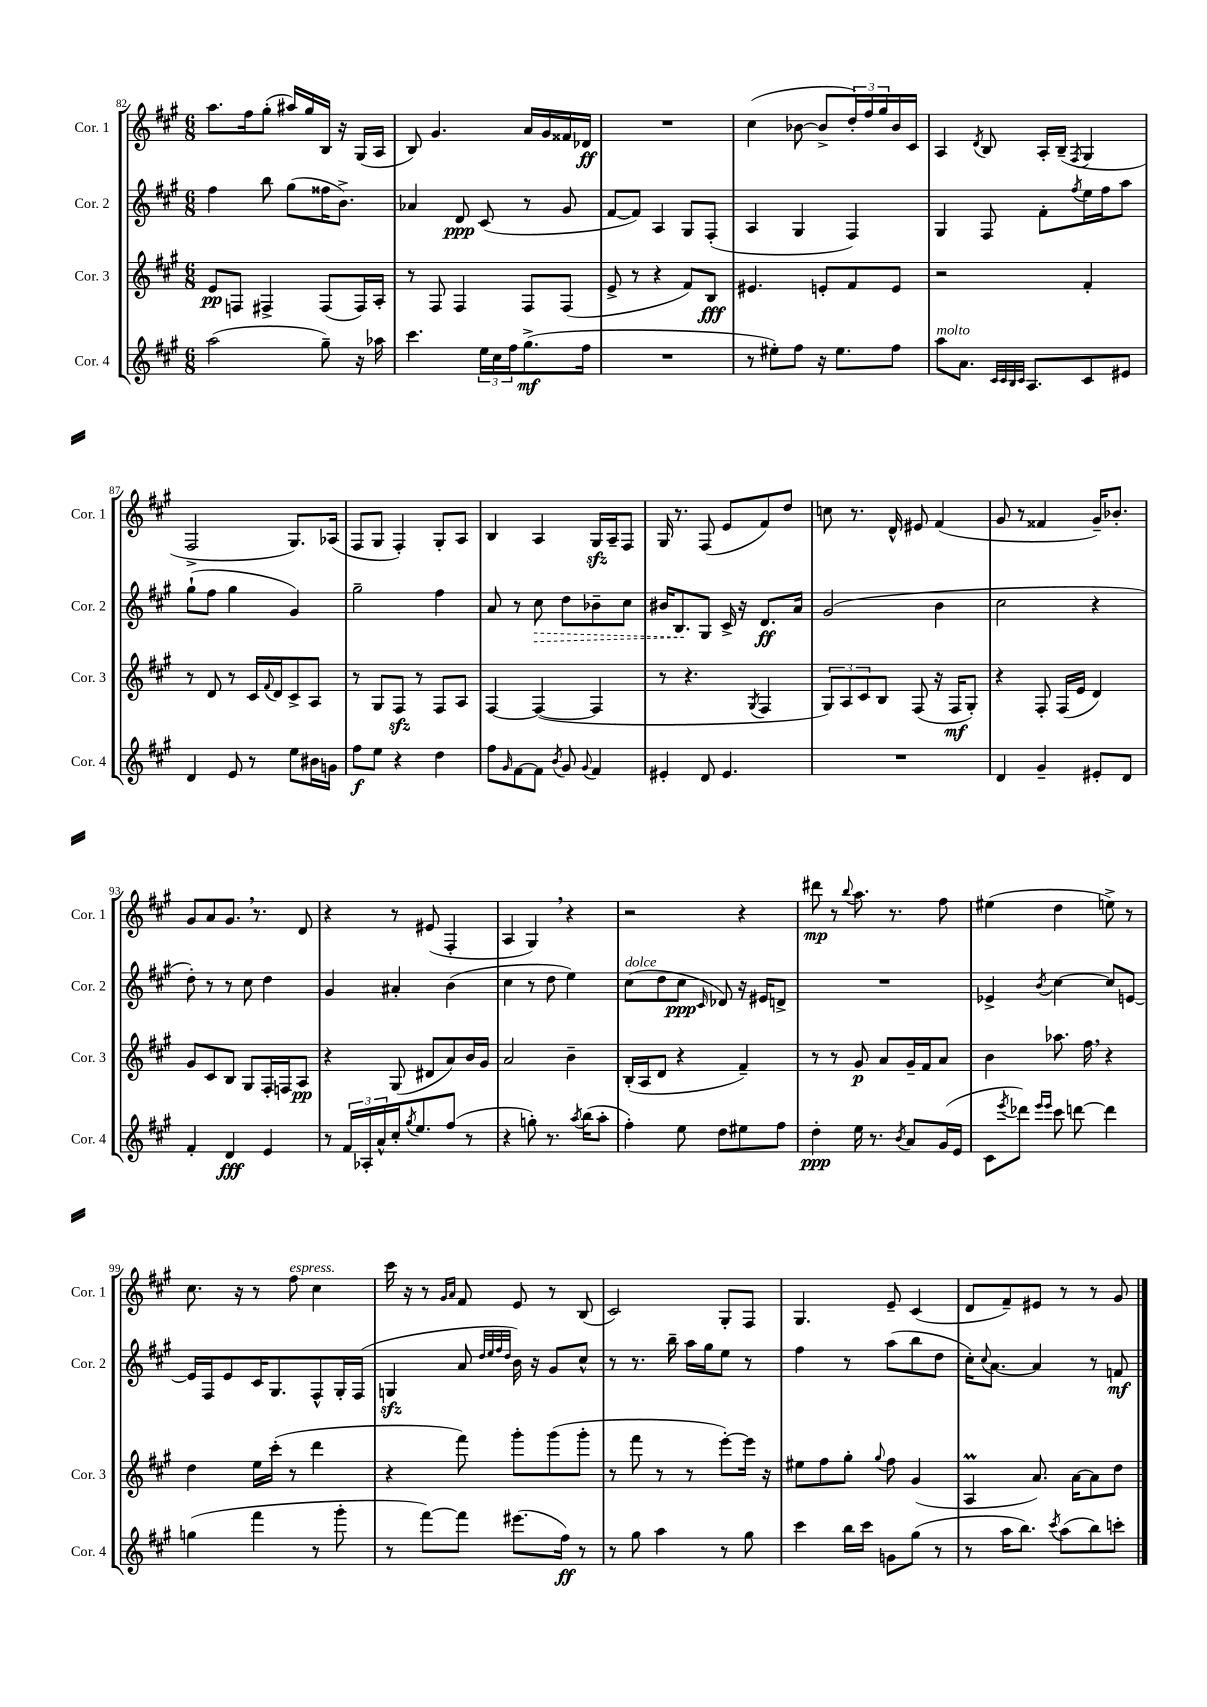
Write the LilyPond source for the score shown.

<<
\new StaffGroup <<
\new Staff = "s0" \with { instrumentName = "Cor. 1" shortInstrumentName = "Cor. 1" } {
    \clef treble \key a \major \numericTimeSignature \time 6/8
    a''8. fis''16 gis''8-.( ais''16) gis''16 b16 r16 gis16( a16 |
    b8) gis'4. a'16 gis'16 fisis'16 des'16\ff |
    R2. |
    cis''4( bes'8~ bes'8-> \tuplet 3/2 { d''16-.) fis''16 gis''16 } bes'16 cis'16 |
    a4 \acciaccatura { d'8 } b8 a16-. b16--( \acciaccatura { fis8 } gis4 |
    fis2-> gis8.) aes16( |
    fis8 gis8 fis4-.) gis8-. a8 |
    b4 a4 gis16\sfz a16-- fis8 |
    gis16 r8. fis8( e'8 fis'8) d''8 |
    c''8 r8. d'16-^ eis'8 fis'4( |
    gis'8 r8 fisis'4 gis'16--) bes'8.-. |
    gis'8 a'8 gis'8. \breathe r8. d'8 |
    r4 r8 eis'8( fis4-. |
    a4 gis4) \breathe r4 |
    r2 r4 |
    dis'''8\mp r8 \appoggiatura { b''8 } a''8. r8. fis''8 |
    eis''4( d''4 e''8->) r8 |
    cis''8. r16 r8 fis''8^\markup { \italic "espress." } cis''4 |
    cis'''16 r16 r8 \grace { gis'16 a'16 } fis'8 e'8 r8 b8( |
    cis'2) gis8-. fis8 |
    gis4. e'8-- cis'4( |
    d'8 fis'8--) eis'8 r8 r8 gis'8 \bar "|." |
}
\new Staff = "s1" \with { instrumentName = "Cor. 2" shortInstrumentName = "Cor. 2" } {
    \clef treble \key a \major \numericTimeSignature \time 6/8
    fis''4 b''8 gis''8( fisis''16 b'8.->) |
    aes'4 d'8\ppp cis'8( r8 gis'8 |
    fis'8~ fis'8) a4 gis8 fis8-.( |
    a4 gis4 fis4) |
    gis4 fis8 fis'8-. \acciaccatura { fis''8 } e''16 fis''16 a''8 |
    gis''8-!( fis''8 gis''4 gis'4) |
    gis''2-- fis''4 |
    a'8 r8 \once \override Hairpin.style = #'dashed-line cis''8\> d''8 bes'8-- cis''8 |
    bis'16 b8.\! gis8 cis'16-> r16 d'8.\ff a'16 |
    gis'2( b'4 |
    cis''2 r4 |
    d''8-.) r8 r8 cis''8 d''4 |
    gis'4 ais'4-. b'4( |
    cis''4 r8 d''8 e''4) |
    cis''8^\markup { \italic "dolce" }( d''8 cis''8\ppp \grace { cis'16 } des'8) r16 eis'16 d'8-> |
    R2. |
    ees'4-> \acciaccatura { b'8 } cis''4~ cis''8 e'8~ |
    e'16 fis16 e'8 cis'16 gis8. fis8-^ gis16-. fis16( |
    g4\sfz a'8 \grace { d''32 e''32 fis''32 d''32 } b'16) r16 gis'8 cis''8-^ |
    r8 r8. b''16-- a''16 gis''16 e''8 r8 |
    fis''4 r8 a''8( b''8 d''8 |
    cis''16-.) \appoggiatura { cis''8 } a'8.~ a'4 r8 f'8\mf \bar "|." |
}
\new Staff = "s2" \with { instrumentName = "Cor. 3" shortInstrumentName = "Cor. 3" } {
    \clef treble \key a \major \numericTimeSignature \time 6/8
    e'8\pp f8 fis4-> fis8( fis16) a16-. |
    r8 fis8 fis4 fis8 fis8( |
    e'8-> r8 r4 fis'8) b8\fff |
    eis'4. e'8-. fis'8 e'8 |
    r2 fis'4-. |
    r8 d'8 r8 cis'16 \appoggiatura { fis'8 } d'16 cis'8-> a8 |
    r8 gis8 fis8\sfz r8 fis8 a8 |
    fis4~ fis4~( fis4 |
    r8 r4. \acciaccatura { gis8 } fis4 |
    \tuplet 3/2 { gis8) a8 cis'8 } b8 fis8( r16 fis16\mf gis8-.) |
    r4 fis8-. fis16( e'16 d'4) |
    gis'8 cis'8 b8 gis8 fis16-. f16 a8\pp |
    r4 gis8( dis'8 a'8) b'16 gis'16 |
    a'2 b'4-- |
    b16-.( a16 d'8 r4 fis'4--) |
    r8 r8 gis'8\p a'8 gis'16-- fis'16 a'8 |
    b'4 aes''8. fis''16 \breathe r4 |
    d''4 e''16 cis'''16-.( r8 d'''4 |
    r4 fis'''8) gis'''8-. gis'''8( gis'''8-. |
    r8 fis'''8 r8 r8 e'''8~-.) e'''16 r16 |
    eis''8 fis''8 gis''8-. \appoggiatura { gis''8 } fis''8 gis'4( |
    a4\prall a'8.) a'16~ a'8 d''8 \bar "|." |
}
\new Staff = "s3" \with { instrumentName = "Cor. 4" shortInstrumentName = "Cor. 4" } {
    \clef treble \key a \major \numericTimeSignature \time 6/8
    a''2( gis''8--) r16 aes''16 |
    cis'''4. \tuplet 3/2 { e''16 cis''16 fis''16 } gis''8.->\mf( fis''16 |
    R2. |
    r8 eis''8-.) fis''8 r16 eis''8. fis''8 |
    a''8^\markup { \italic "molto" } a'8. \grace { cis'32 cis'32 b32 cis'32 } a8. cis'8 eis'8 |
    d'4 e'8 r8 e''8 bis'16 g'16 |
    fis''8\f e''8 r4 d''4 |
    fis''8 \grace { gis'16 } fis'8~ fis'8 \acciaccatura { b'8 } gis'8 \appoggiatura { gis'8 } fis'4 |
    eis'4-. d'8 eis'4. |
    R2. |
    d'4 gis'4-- eis'8-. d'8 |
    fis'4-. d'4\fff e'4 |
    r8 \tuplet 3/2 { fis'16 aes16-. a'16-^ } cis''16-. \acciaccatura { gis''8 } e''8. fis''8( r8 |
    r4 g''8-.) r8. \acciaccatura { a''8 } b''16( a''8-. |
    fis''4-.) e''8 d''8 eis''8 fis''8 |
    d''4-.\ppp e''16 r8. \acciaccatura { b'8 } a'8 gis'16( e'16 |
    cis'8 \acciaccatura { e'''8 } des'''8) \grace { e'''16 e'''16 } cis'''8 d'''8~ d'''4 |
    g''4( fis'''4 r8 gis'''8-. |
    r8 fis'''8~) fis'''8 eis'''8.( fis''16\ff) r8 |
    r8 gis''8 a''4 r8 gis''8 |
    cis'''4 b''16 cis'''16 g'8 gis''8( r8 |
    r8 a''16 b''8.) \acciaccatura { cis'''8 } a''8( b''8) c'''8-. \bar "|." |
}
>>
>>
\layout { \context { \Score currentBarNumber = #82 } }
